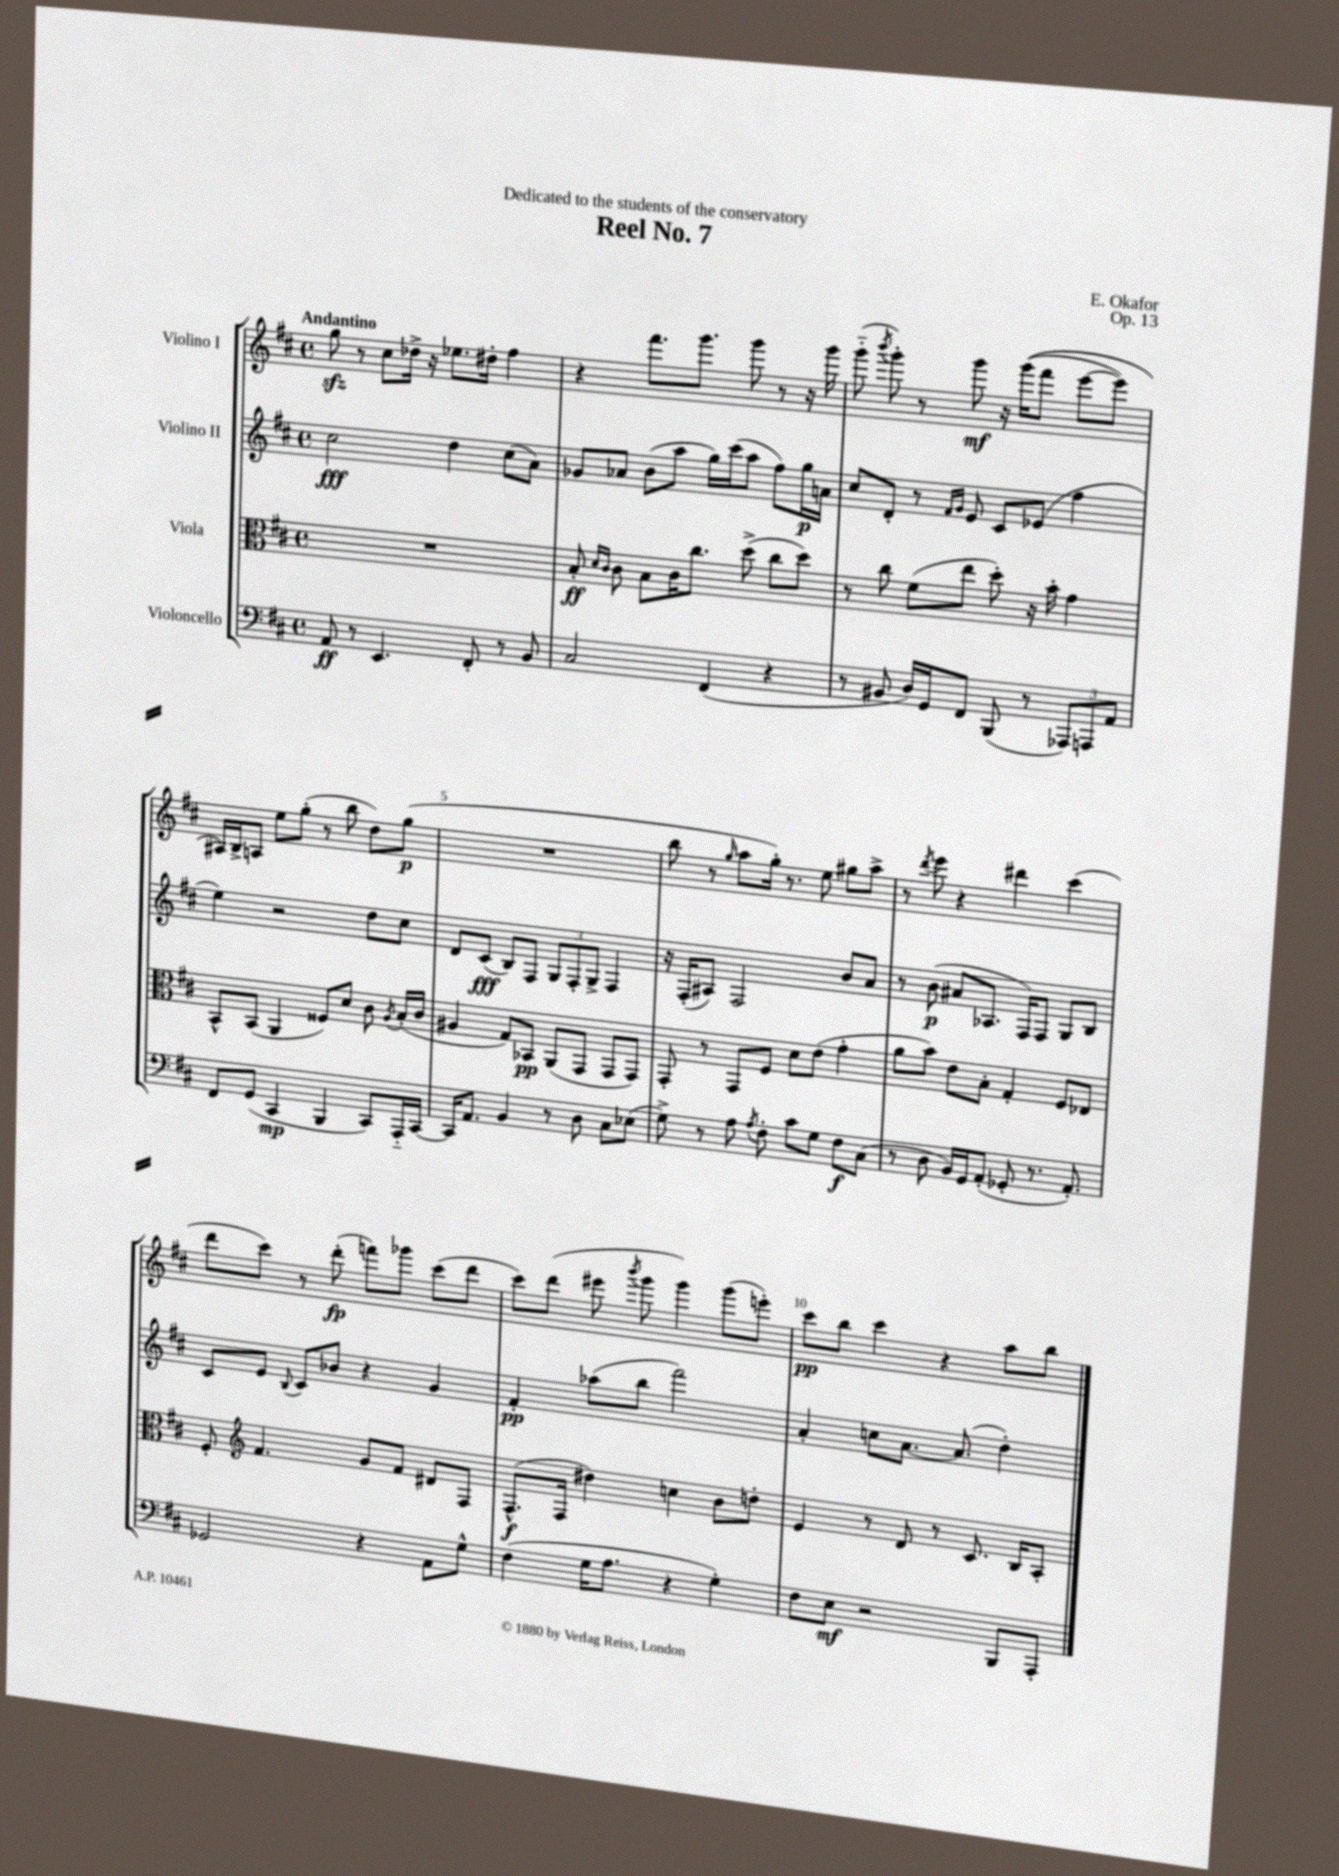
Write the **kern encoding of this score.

**kern	**kern	**kern	**kern
*staff4	*staff3	*staff2	*staff1
*clefF4	*clefC3	*clefG2	*clefG2
*k[f#c#]	*k[f#c#]	*k[f#c#]	*k[f#c#]
*M4/4	*M4/4	*M4/4	*M4/4
*met(c)	*met(c)	*met(c)	*met(c)
8AA	1r	2cc#	8gg
8r	.	.	8r
4.EE	.	.	8cc#
.	.	.	16dd-^
.	.	.	16r
.	.	4dd	8.ee-
8FF#'	.	.	.
.	.	.	16dd#'
8r	.	(8cc#	4ff#
8BB	.	8a)	.
=	=	=	=
2C#	8B'	8g-	4r
.	16qqd	.	.
.	16qqc#	.	.
.	8c#	8a-	.
.	8B	(8b	8.fff#
.	16c#	8aa	.
.	8.cc#	.	8.ggg
(4FF#	.	16gg)	.
.	.	(16ccc#	.
.	(8dd^	8aa	8ggg
4r	8cc#	8ff#)	8r
.	8dd)	16gg	16r
.	.	16a	16ggg
=	=	=	=
8r	8r	8cc#	(8ggg'~
.	.	.	8qbbb
8BB#	8cc#	8d'	8ggg')
16D)	(8f#	8r	8r
16GG	.	.	.
.	.	16qqf#	.
.	.	16qqg	.
8FF#	8ee	8e	8ggg
(8BBB	8dd')	8c#	16r
.	.	.	&((16ggg
8r	16r	(8e-	8fff#
.	16b'	.	.
12AAA-)	4g	4ff#	[8eee
12AAA	.	.	.
.	.	.	8eee])
12AA	.	.	.
=	=	=	=
8FF#	8BB^^	4ee)	16A#&)
.	.	.	16B^
(8GG	(8BB	.	8A
4CC#	4AA	2r	8ee
.	.	.	(8gg'
4BBB	8F##)	.	8r
.	8d	.	8bb
8CC#)	8c#	8dd	8dd)
.	8qA	.	.
16AAA'~	(16B'	8cc#	(8gg
[16CC#	16c#	.	.
=	=	=	=
16CC#]	4A#	8d	1r
8.AA	.	.	.
.	.	(8c#	.
4BB	8G)	8B)	.
.	8BB-	8F#	.
8r	(8AA	12G	.
.	.	12F#'	.
8D	8GG	.	.
.	.	12G^	.
8C#	8GG	4F#	.
(8E-	8GG)	.	.
=	=	=	=
8G^)	8GG'	16r	8bb
.	.	(16F#'	.
8r	8r	8A#)	8r
.	.	.	16qqgg
8A	8GG	2F#	8aa
8qA	.	.	.
8F#'	8F#	.	16gg')
.	.	.	8.r
8c#	8d	.	.
8G	(8e	.	8ee
8F#	4g'	8b	8gg#
(8C#	.	8a	8aa^
=	=	=	=
8r	8a	8r	8r
.	.	.	8qddd
8D	8b)	(8b	8eee
16BB)	8e	8a#	4r
16GG	.	.	.
(8AA'	8B'	8.A-	.
8GG-'	4G'	.	4ddd#
.	.	16F#)	.
8.r	.	8F#	.
.	8F#	8G	(4ccc#
8.AA')	.	.	.
.	8E-	8B	.
=	=	=	=
2GG-	8F#'	8c#	8ddd
*	*clefG2	*	*
.	4.f#	8e	8ccc#)
.	.	8qqB	.
.	.	8c#	8r
.	.	8b-	(8ddd'
4r	8g	4r	8fff)
.	8f#	.	8ggg-
8AA	8d#	4g	(8ccc#
8G^^	8F#	.	8ddd
=	=	=	=
(4F#	(8.F#^^	4f#'	8ccc#)
.	.	.	(8ddd
.	16F#	.	.
16G	4dd#)	(8aa-	8eee#
8.A	.	.	.
.	.	.	8qbbb
.	.	8bb	8ggg
4r	4cc	2fff#)	4ggg)
4G')	8b	.	(8ggg
.	8dd'	.	8eee')
=	=	=	=
8F#	4e	4a'	8ccc#
8E	.	.	8bb
2r	8r	8cc	4ccc#
.	8d	[8.a	.
.	8r	.	4r
.	.	(8.a]	.
.	8.c#	.	.
8BBB	.	4dd')	8aa
.	16B	.	.
8AAA'	8A'	.	8bb
==	==	==	==
*-	*-	*-	*-
